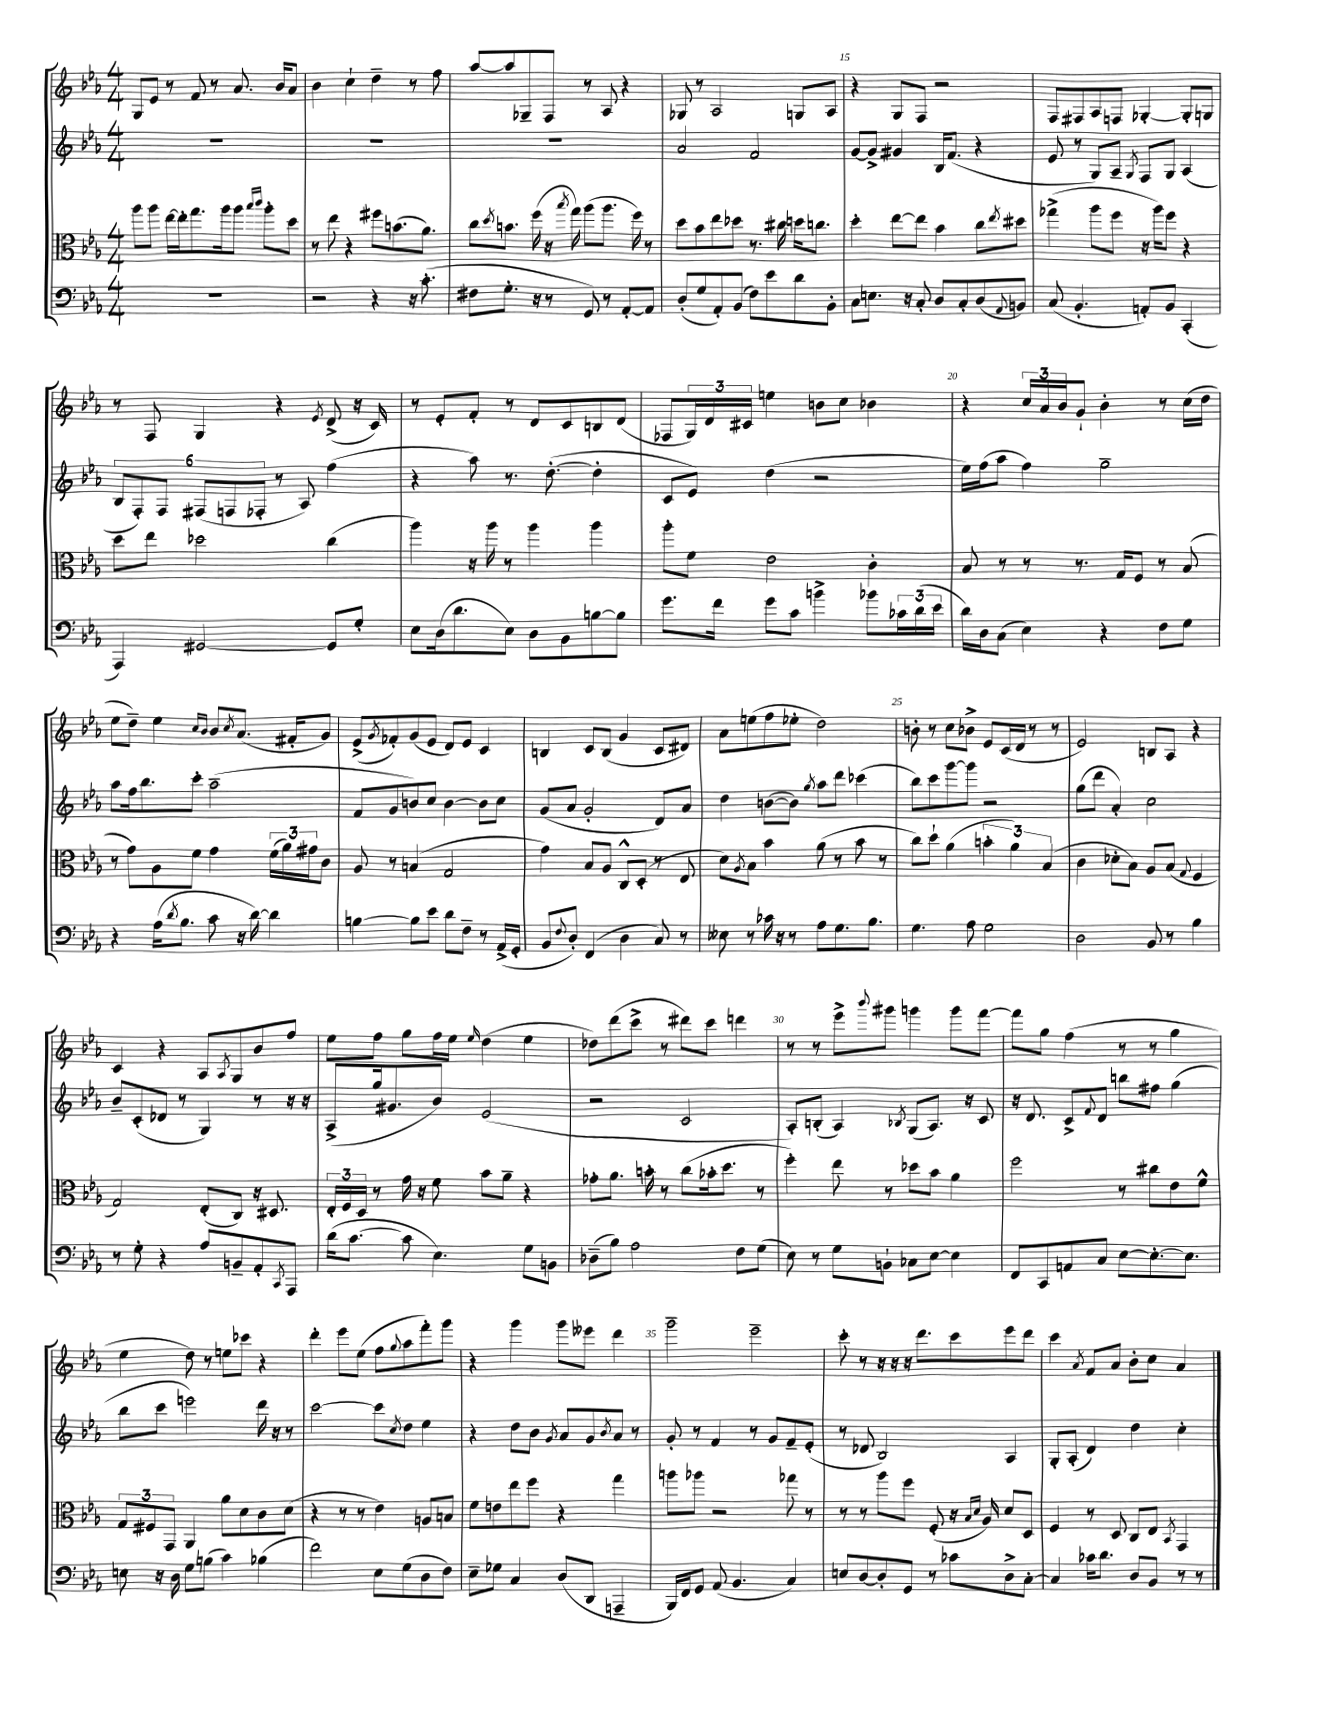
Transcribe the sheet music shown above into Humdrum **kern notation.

**kern	**kern	**kern	**kern
*part4	*part3	*part2	*part1
*staff4	*staff3	*staff2	*staff1
*clefF4	*clefC3	*clefG2	*clefG2
*k[b-e-a-]	*k[b-e-a-]	*k[b-e-a-]	*k[b-e-a-]
*M4/4	*M4/4	*M4/4	*M4/4
=11	=11	=11	=11
1r	8aa-\L	1r	8G/L
.	8aa-\J	.	8e-/J
.	[16ee-\LL	.	8r
.	16ee-'\J]	.	.
.	8.gg\	.	8f/
.	.	.	8r
.	16aa-\k	.	.
.	8aa-\J	.	8.a-/
.	16qqbb-/LL	.	.
.	16qqccc/JJ	.	.
.	8aa-'\L	.	.
.	.	.	16b-/KL
.	8dd\J	.	8a-/J
=12	=12	=12	=12
2r	8r	1r	4b-\
.	8ee-\	.	.
.	4r	.	4cc`\
4r	8ff#X\L	.	4dd~\
.	(8.bn\	.	.
16r	.	.	8r
(8.c'\	8.a-\J)	.	.
.	.	.	8ff\
=13	=13	=13	=13
8F#X\L	8cc\L	1r	[8aa-/L
.	8qdd/	.	.
8.G'\J	8.bn\J	.	8aa-/]
.	.	.	8G-X~/
16r	(16ff\	.	.
8r	16r	.	8F/J
.	8qbb-/	.	.
.	16gg\)	.	.
8GG/)	(8aa-\L	.	8r
8r	8.aa-\J	.	8A-/
[8AA-'/L	.	.	4r
.	16ff\)	.	.
8AA-/J]	8r	.	.
=14	=14	=14	=14
(8D'/L	8dd\L	2a-/	8G-X/
8G/	8b-\	.	8r
8AA-'/)	8ee-\	.	2A-/
(8BB-/J	8dd-X\J	.	.
8F\L)	8.r	2f/	.
8e-\	.	.	.
.	16cc#X\	.	.
8d\	16ddn\KL	.	8Gn/L
.	8.ccn\J	.	.
8BB-'\J	.	.	8A-/J
=15	=15	=15	=15
8C\L	4dd'\	[8g/L	4r
8.En\J	.	8g^/J]	.
.	[8ee-\L	4g#X/	8G/L
16r	.	.	.
8C'/	8ee-\J]	.	8F/J
8D/L	4b-\	16B-/KL	2r
.	.	(8.f/J	.
8C'/	.	.	.
(8D/	8cc\L	4r	.
8qqAA-/	8qee-/	.	.
8BBn/J)	8dd#X\J	.	.
=16	=16	=16	=16
(8C/	(4gg-X^\	8e-/	8F/L
4.BB-'/	.	8r	8F#X/
.	8aa-\L	8G/L)	8A-/
.	8ff\J	8A-~/J	8Fn/J
.	.	8qG/	.
8AAn'/L)	16r	8F/L	[4G-X'/
.	16aa-\KL)	.	.
8BB-/J	8ff\J	8G/J	.
(4CC'/	4r	(4A-/	8G-'/L]
.	.	.	8Gn/J
!!LO:LB:g=z
=17	=17	=17	=17
4AAA-/)	8dd\L	12B-/L	8r
.	.	12F'/)	.
.	8ee-\J	.	8F/
.	.	12F/J	.
[2GG#X/	2dd-X\	(12F#X/L	4G/
.	.	12Fn/	.
.	.	12F-X'/J	.
.	.	8r	4r
.	.	8A-/)	.
.	.	.	8qe-/
8GG#/L]	(4cc\	(4ff\	(8d^/
8G'/J	.	.	16r
.	.	.	16c/)
=18	=18	=18	=18
8E-\L	4aa-\)	4r	8r
(16D\k	.	.	8e-'/L
8.d\	.	.	.
.	16r	8aa-\)	8f'/J
.	16aa-\	.	.
8E-\J)	8r	8.r	8r
8D\L	4aa-\	.	8d/L
.	.	([8.dd'\	.
8BB-\	.	.	8c/
[8Bn\	4aa-\	4dd'\]	8Bn/
8B\J]	.	.	(8d/J
=19	=19	=19	=19
8.g\L	8aa-'\L	8c/L	8F-X/L
.	8f\J	8e-/J)	24G/L)
.	.	.	24d/
16f\Jk	.	.	.
.	.	.	24c#X/JJ
8g\L	2e-\	(4dd\	4een\
8c\J	.	.	.
4bn^\	.	2r	8bn\L
.	.	.	8cc\J
8b-X\L	4c'\	.	4b-X\
24c-X\L	.	.	.
(24d\	.	.	.
24e-\JJ	.	.	.
=20	=20	=20	=20
16d\LL)	8B-/	16ee-\LL)	4r
16D\J	.	(16ff\J	.
(8C\J	8r	8aa-\J	.
4E-\)	8r	4ff\)	24cc/LL
.	.	.	24a-/
.	.	.	24b-/J
.	8.r	.	8g`/J
4r	.	2gg~\	4b-'\
.	16G/KL	.	.
.	8F/J	.	.
8F\L	8r	.	8r
8G\J	(8B-/	.	(16cc\LL
.	.	.	16dd\JJ
!!LO:LB:g=z
=21	=21	=21	=21
4r	8r	8aa-\L	8ee-\L
.	8g\L)	16ff\k	8dd~\J)
.	.	8.bb-\	.
(16A-\KL	8A-\	.	4ee-\
8qd/	.	.	.
8.B-\J	.	.	.
.	8f\J	8ccc'\J	.
.	.	.	16qqcc/LL
.	.	.	16qqb-/JJ
8c\	4g\	(2aa-~\	8b-/L
.	.	.	8qcc/
16r	.	.	(8.a-/J
[16d\)	.	.	.
4d\]	(24f\LL	.	.
.	24a-\)	.	.
.	.	.	16f#X'/KL
.	24g#X\J	.	.
.	8c\J	.	8g/J)
=22	=22	=22	=22
[4Bn\	8A-/	8f/L	(8e-^/L
.	.	.	8qg/
.	8r	8g/	8f-X'/)
8B\L]	(4Bn/	8bn/)	(8g/
8e-\J	.	8cc/J	8e-/J
8d\L	2G/	[4b\	8d/L)
8F~\J	.	.	8e-/J
8r	.	8b\L]	4c/
(16AA-^/LL	.	8cc\J	.
16GG'/JJ	.	.	.
=23	=23	=23	=23
8BB-/L	4g\)	(8g/L	4Bn/
8qqF/	.	.	.
8D'/J)	.	8a-/J	.
(4FF/	8B-/L	2g'/	8c/L
.	8A-/J	.	(8B/J
4D\	8C^^/L	.	4g/
.	(8D'/J	.	.
8C/)	8r	8d/L)	8c/L
8r	8E-/	8a-/J	8d#X/J)
=24	=24	=24	=24
8E--X\	8d\L)	4dd\	8a-\L
.	8qA-/	.	.
8r	8B-\J	.	(8een\
16c-X\	4b-\	([8bn\L	8ff\
16r	.	.	.
8r	.	8b\J])	8ee-X'\J
.	.	8qgg/	.
8A-\L	(8a-\	8aa-\L	2dd\)
8.G\	8r	8ddd\J	.
.	8b-\	(4ccc-X\	.
8.B-\J	.	.	.
.	8r	.	.
=25	=25	=25	=25
4.G\	8cc\L)	8bb-\L)	8bn'\
.	8dd`\J	8ccc\	8r
.	(4a-\	[8ggg\	8cc\L
8A-\	.	8ggg\J]	8b-X^\J
2G\	6bn'\	2r	8e-/L
.	.	.	(16c/L
.	6a-\)	.	.
.	.	.	16d/JJ
.	.	.	8r
.	(6B-/	.	.
.	.	.	8r
=26	=26	=26	=26
2D\	4c\	(8gg\L	2e-/)
.	.	8ddd\J	.
.	8d-X'\L	4a-'/)	.
.	8B-\J)	.	.
8BB-/	8A-/L	2cc\	8Bn/L
8r	(8B-/J	.	8A-/J
.	8qqG/	.	.
4B-\	4F/	.	4r
!!LO:LB:g=z
=27	=27	=27	=27
8r	2G/)	8b-~/L	4c/
8G'\	.	(8c'/	.
4r	.	8d-X/J	4r
.	.	8r	.
8A-/L	(8E-'/L	4G/)	8A-/L
.	.	.	8qA-/
8BBn~/	8C/J)	.	8G/
8AA-'/	16r	8r	8b-/
.	8.D#X/	.	.
8qCC/	.	.	.
8AAA-/J	.	16r	8ff/J
.	.	16r	.
=28	=28	=28	=28
(16d\KL	24E-'/LL	(8A-^/L	8ee-\L
.	24F/	.	.
[8.c\J	.	.	.
.	24D/JJ	.	.
.	8r	16gg/k	8ff\J
.	.	8.g#X/	.
8c\]	16g\	.	8gg\L
.	16r	.	.
4.E-\)	8f\	8b-/J)	16ff\L
.	.	.	16ee-\JJ
.	.	.	16qqee-/
.	8b-\L	(2e-/	(4dd\
.	8a-~\J	.	.
8G\L	4r	.	4ee-\
8BBn\J	.	.	.
=29	=29	=29	=29
(8D-X~\L	8g-X'\L	2r	8dd-X\L)
8B-\J)	8.a-\J	.	(8ddd\
2A-\	.	.	8ccc^\J
.	16bn'\	.	.
.	8r	.	8r
.	(8cc\L	2c/	8ddd#X\L)
.	16b-X'\k	.	8ccc\J
.	8.dd\J	.	.
8F\L	.	.	4dddn\
(8G\J	8r	.	.
=30	=30	=30	=30
8E-\)	4ff'\)	8A-'/L)	8r
8r	.	(8Bn'/J	8r
8G\L	8ee-\	4A-/)	8eee-^\L
.	.	.	8qqbbb-/
8BBn`\J	8r	.	8ggg#X\J
.	.	8qB-X/	.
8C-X\L	8dd-X\L	(8G/L	4gggn\
[8E-\J	8b-\J	8.A-/J)	.
4E-\]	4a-\	.	8ggg\L
.	.	16r	.
.	.	8c/	[8fff\J
=31	=31	=31	=31
8FF/L	2ff\	16r	8fff\L]
.	.	8.d/	.
8CC/	.	.	8gg\J
8AAn/	.	8c^/L	(4ff\
.	.	8qqf/	.
8C/J	.	8d/J	.
[8E-\L	8r	8bbn\L	8r
8.E-'\_	8cc#X\L	8ff#X\J	8r
.	8e-\	(4gg\	4gg\
8.E-\J]	.	.	.
.	8f^^\J	.	.
!!LO:LB:g=z
=32	=32	=32	=32
8En\	12G/L	8bb-\L	4ee-\
.	12F#X/	.	.
16r	.	8ccc\J	.
.	12GG/J	.	.
16D\	.	.	.
8G\L	4AA-/	2eeen\)	8dd\)
(8Bn\J	.	.	8r
4c\)	8a-\L	.	8een\L
.	8d\	.	8ccc-X\J
(4B-X\	8c\	16ddd\	4r
.	.	16r	.
.	(8d\J	8r	.
=33	=33	=33	=33
2f\)	4r	[2ccc\	4ddd'\
.	8r	.	8eee-\L
.	8r	.	(8ee-\J
8E-\L	4e-\)	8ccc\L]	8ff\L
.	.	8qcc/	8qqgg/
(8G\	.	8dd\J	8aa-\
8D\	8An/L	4ee-\	8fff'\)
8F\J)	8Bn/J	.	8ggg\J
=34	=34	=34	=34
8E-~\L	8f\L	4r	4r
8G-X\J	8en\	.	.
4C/	8ee-\	8dd\L	4ggg\
.	8ff\J	8b-\J	.
.	.	8qg/	.
(8D/L	4r	8a-/L	8ggg\L
8DD/J	.	8g/	8eee--X\J
.	.	8qb-/	.
4AAAn~/	4gg\	8a-/J	4ddd\
.	.	8r	.
=35	=35	=35	=35
16BBB-/LL)	8aan\L	8g'/	2ggg~\
16FF/J	.	.	.
8GG/J	8aa-X\J	8r	.
(8AA-/	2r	4f/	.
4.BB-/	.	.	.
.	.	8r	2eee-~\
.	.	8g/L	.
4C/)	8gg-X\	8f~/	.
.	8r	(8e-'/J	.
=36	=36	=36	=36
8En/L	8r	8r	8ccc'\
[8D/	8r	8d-X/	8r
8D'/]	8aa-\L	2B-/)	16r
.	.	.	16r
8GG/J	8ff\J	.	16r
.	.	.	8.ddd\L
8r	(8F'/	.	.
8c-X\L	16r	.	8ccc\
.	16qqB-/LL	.	.
.	16qqd/JJ	.	.
.	16A-/)	.	.
8D^\	8d/L	4A-/	8eee-\
[8C'\J	8D/J	.	8ddd\J
=37	=37	=37	=37
4C/]	4F/	8G'/L	4ccc\
.	.	(8A-'/J	.
.	.	.	8qa-/
16c-X\KL	8r	4d/)	8f/L
8.d\J	.	.	.
.	8D/	.	8a-/J
8D/L	8C/L	4dd\	8b-'\L
8BB-/J	8E-/J	.	8cc\J
.	8qBB-/	.	.
8r	4GG/	4cc'\	4a-/
8r	.	.	.
==	==	==	==
*-	*-	*-	*-
